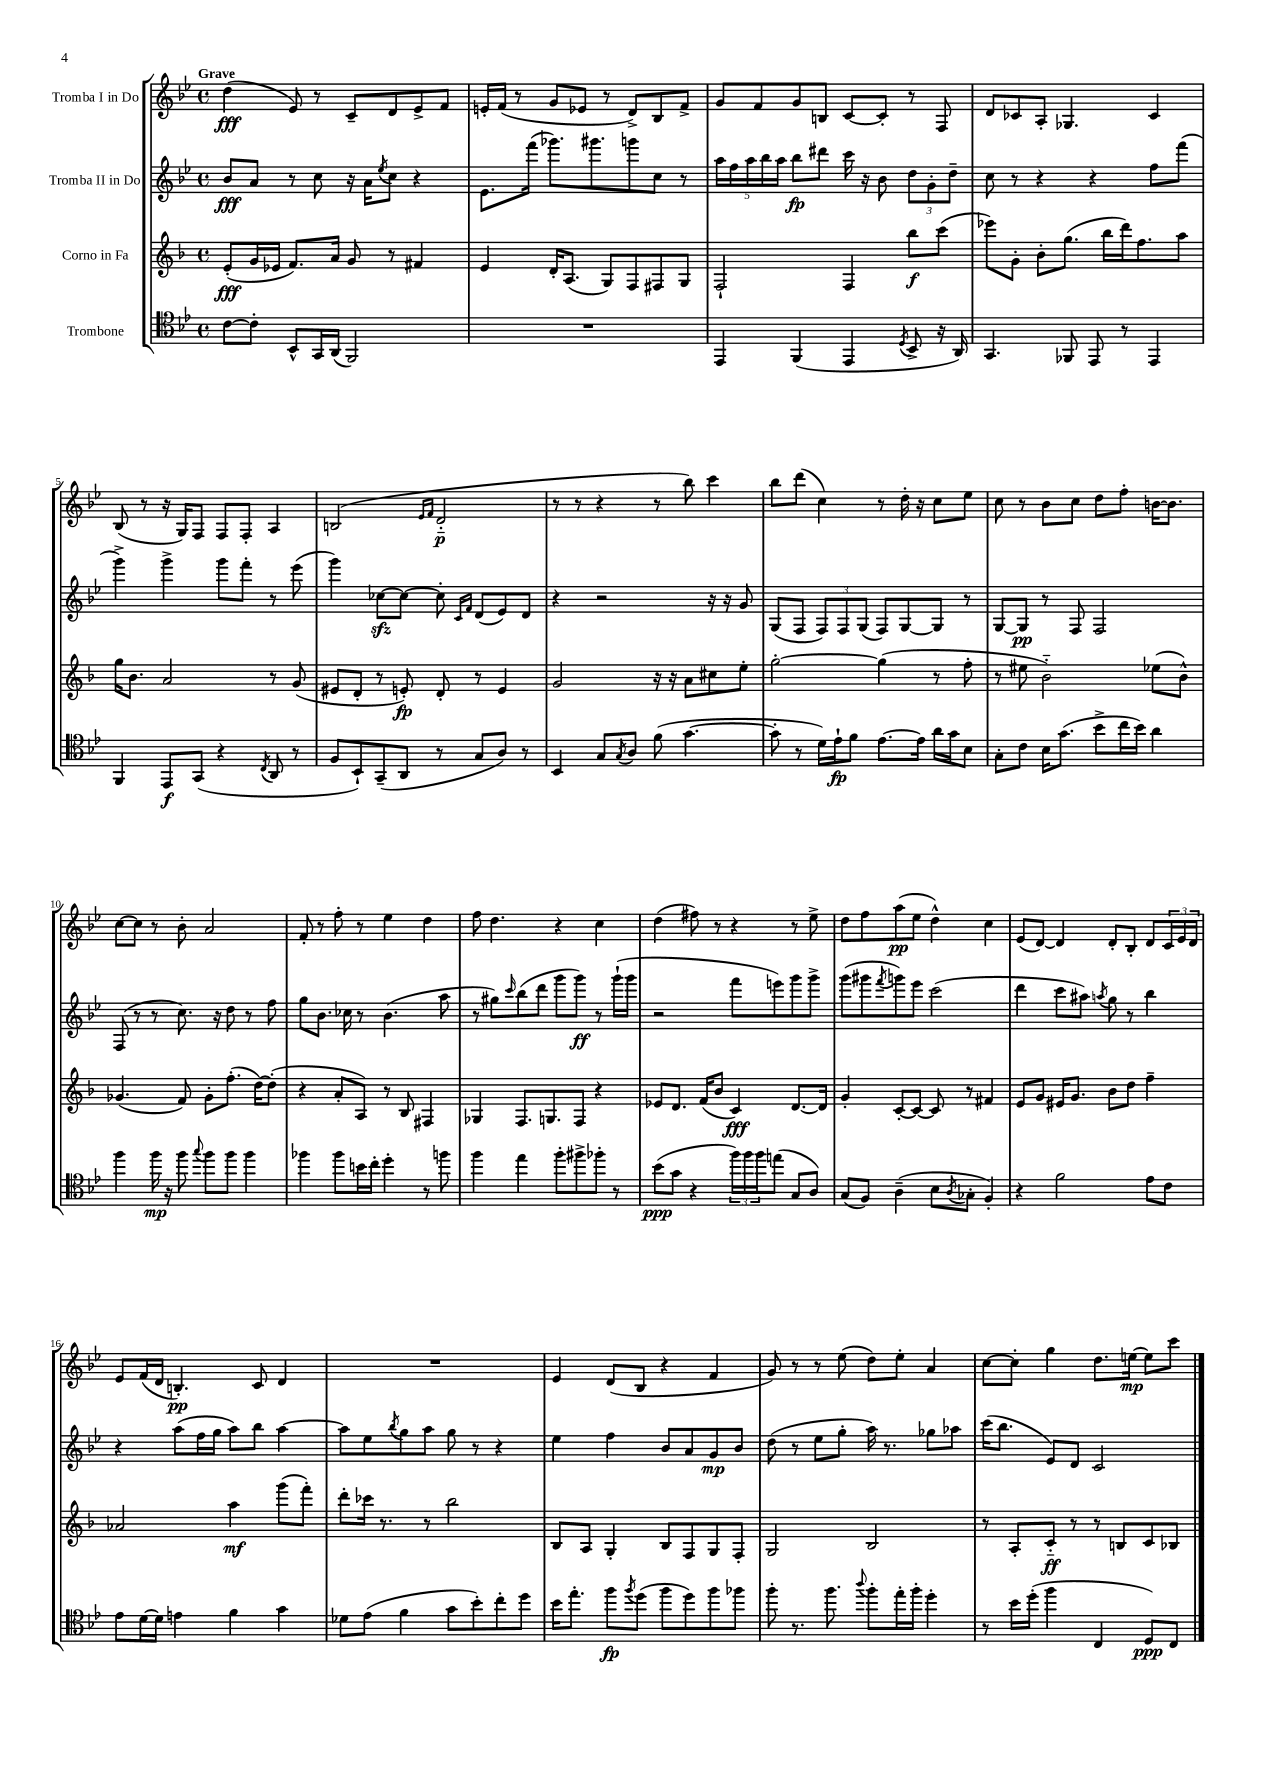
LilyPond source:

<<
\new StaffGroup <<
\new Staff = "s0" \with { instrumentName = "Tromba I in Do" } {
    \clef treble \key bes \major \defaultTimeSignature \time 4/4 \tempo "Grave"
    d''4\fff( ees'8) r8 c'8-- d'8 ees'8-> f'8 |
    e'16-. f'16( r8 g'8 ees'8 r8 d'8->) bes8 f'8-> |
    g'8 f'8 g'8 b8 c'8~ c'8-. r8 f8 |
    d'8 ces'8 a8-. ges4. ces'4 |
    bes8( r8 r16 g16) f8 f8 f8-. a4 |
    b2( \grace { ees'16 f'16 } d'2-_\p |
    r8 r8 r4 r8 bes''8) c'''4 |
    bes''8 d'''8( c''4) r8 d''16-. r16 c''8 ees''8 |
    c''8 r8 bes'8 c''8 d''8 f''8-. b'16~ b'8. |
    c''8~ c''8 r8 bes'8-. a'2 |
    f'8-. r8 f''8-. r8 ees''4 d''4 |
    f''8 d''4. r4 c''4 |
    d''4( fis''8) r8 r4 r8 ees''8-> |
    d''8 f''8 a''8\pp( ees''8 d''4-^) c''4 |
    ees'8( d'8~) d'4 d'8-. bes8-. d'8 \tuplet 3/2 { c'16 ees'16 d'16 } |
    ees'8 f'16( d'16 b4.-.\pp) c'8 d'4 |
    R1 |
    ees'4 d'8( bes8 r4 f'4 |
    g'8) r8 r8 ees''8( d''8) ees''8-. a'4 |
    c''8~ c''8-. g''4 d''8. e''16~\mp e''8 c'''8 \bar "|." |
}
\new Staff = "s1" \with { instrumentName = "Tromba II in Do" } {
    \clef treble \key bes \major \defaultTimeSignature \time 4/4
    bes'8\fff a'8 r8 c''8 r16 a'16 \acciaccatura { ees''8 } c''8 r4 |
    ees'8. f'''16( ges'''8.) gis'''8. g'''8 c''8 r8 |
    \tuplet 5/4 { a''16 f''16 a''16 bes''16 a''16 } bes''8\fp dis'''8 c'''16 r16 bes'8 \tuplet 3/2 { d''8 g'8-. d''8-- } |
    c''8 r8 r4 r4 f''8 f'''8( |
    g'''4->) g'''4-> g'''8 f'''8-. r8 ees'''8( |
    g'''4) ces''8~\sfz ces''8~ ces''8-. \grace { c'16 f'16 } d'8( ees'8) d'8 |
    r4 r2 r16 r16 g'8 |
    g8( f8 \tuplet 3/2 { f8) f8 g8( } f8) g8~ g8 r8 |
    g8~ g8\pp r8 f8 f2 |
    f8( r8 r8 c''8.) r16 d''8 r8 f''8 |
    g''8 bes'8. ces''16 r8 bes'4.( a''8 |
    r8 gis''8) \grace { c'''16 } bes''8( d'''8 g'''8 g'''8\ff) r8 g'''16-!( g'''16 |
    r2 f'''8 e'''8) g'''8 g'''8-> |
    g'''8( gis'''8 \acciaccatura { f'''8 } g'''8) ees'''8 c'''2( |
    d'''4 c'''8 ais''8) \acciaccatura { a''8 } g''8 r8 bes''4 |
    r4 a''8( f''16 g''16 a''8) bes''8 a''4~ |
    a''8 ees''8 \acciaccatura { bes''8 } g''8 a''8 g''8 r8 r4 |
    ees''4 f''4 bes'8 a'8 g'8\mp bes'8 |
    d''8( r8 ees''8 g''8-. a''16) r8. ges''8 aes''8 |
    c'''16( bes''8. ees'8) d'8 c'2 \bar "|." |
}
\new Staff = "s2" \with { instrumentName = "Corno in Fa" } {
    \clef treble \key f \major \defaultTimeSignature \time 4/4
    e'8-.\fff( g'16 ees'16 f'8.) a'16 g'8 r8 fis'4 |
    e'4 d'16-. a8.( g8) f8 fis8 g8 |
    f2-! f4 bes''8\f c'''8( |
    ees'''8) g'8-. bes'8-. g''8.( bes''16 d'''16) f''8. a''8 |
    g''16 bes'8. a'2 r8 g'8( |
    eis'8 d'8-. r8 e'8-.\fp) d'8-. r8 e'4 |
    g'2 r16 r16 a'8 cis''8 e''8-. |
    g''2~-. g''4( r8 f''8-. |
    r8 eis''8 bes'2-_) ees''8( bes'8-^) |
    ges'4.( f'8) ges'8-. f''8.-.( d''16~) d''8-.( |
    r4 a'8-. a8) r8 bes8 fis4 |
    ges4 f8. g8. f8 r4 |
    ees'8 d'8. f'16( bes'8 c'4\fff) d'8.~ d'16 |
    g'4-. c'8~-. c'8~ c'8 r8 fis'4 |
    e'8 g'8 eis'16 g'8. bes'8 d''8 f''4-- |
    aes'2 a''4\mf g'''8( f'''8-.) |
    d'''8-. ces'''16 r8. r8 bes''2 |
    bes8 a8 g4-. bes8 f8 g8 f8-. |
    g2 bes2 |
    r8 a8-. c'8-_\ff r8 r8 b8 c'8 bes8 \bar "|." |
}
\new Staff = "s3" \with { instrumentName = "Trombone" } {
    \clef tenor \key bes \major \defaultTimeSignature \time 4/4
    c'8~ c'8-. bes,8-^ g,16 a,16( f,2) |
    R1 |
    ees,4 f,4( ees,4 \acciaccatura { d8 } bes,8-> r16 a,16) |
    g,4. fes,8 ees,8 r8 ees,4 |
    f,4 ees,8\f g,8( r4 \acciaccatura { c8 } a,8 r8 |
    f8 bes,8-!) g,8--( a,8 r8 g8 a8) r8 |
    bes,4 g8 \acciaccatura { g8 } a8 f'8( g'4.~ |
    g'8-. r8 d'16) ees'16-!\fp f'8 ees'8.~ ees'16 a'16 g'16 bes8 |
    g8-. c'8 bes16 g'8.( bes'8-> c''16 bes'16) a'4 |
    f''4 f''16\mp r16 f''8 \appoggiatura { g''8 } f''8 f''8 f''4 |
    fes''4 fes''8 b'16 c''16-. d''4-. r8 f''8 |
    f''4 ees''4 f''8-. fis''8-> fes''8-. r8 |
    bes'8\ppp( g'8 r4 \tuplet 3/2 { f''16) f''16 f''16 } e''8( g8 a8) |
    g8( f8) a4--( bes8 \acciaccatura { a8 } ges8-. f4-.) |
    r4 f'2 ees'8 c'8 |
    ees'8 d'16~ d'16 e'4 f'4 g'4 |
    des'8 ees'8( f'4 g'8 bes'8-.) c''8-. d''8 |
    bes'16 ees''8.-. f''8\fp \acciaccatura { f''8 } d''8( f''8 d''8) f''8 fes''8 |
    f''8-. r8. f''8. \appoggiatura { a''8 } f''8-. ees''16-. f''16-. d''4-. |
    r8 bes'16 d''16-.( f''4 c4 d8\ppp) c8 \bar "|." |
}
>>
>>
